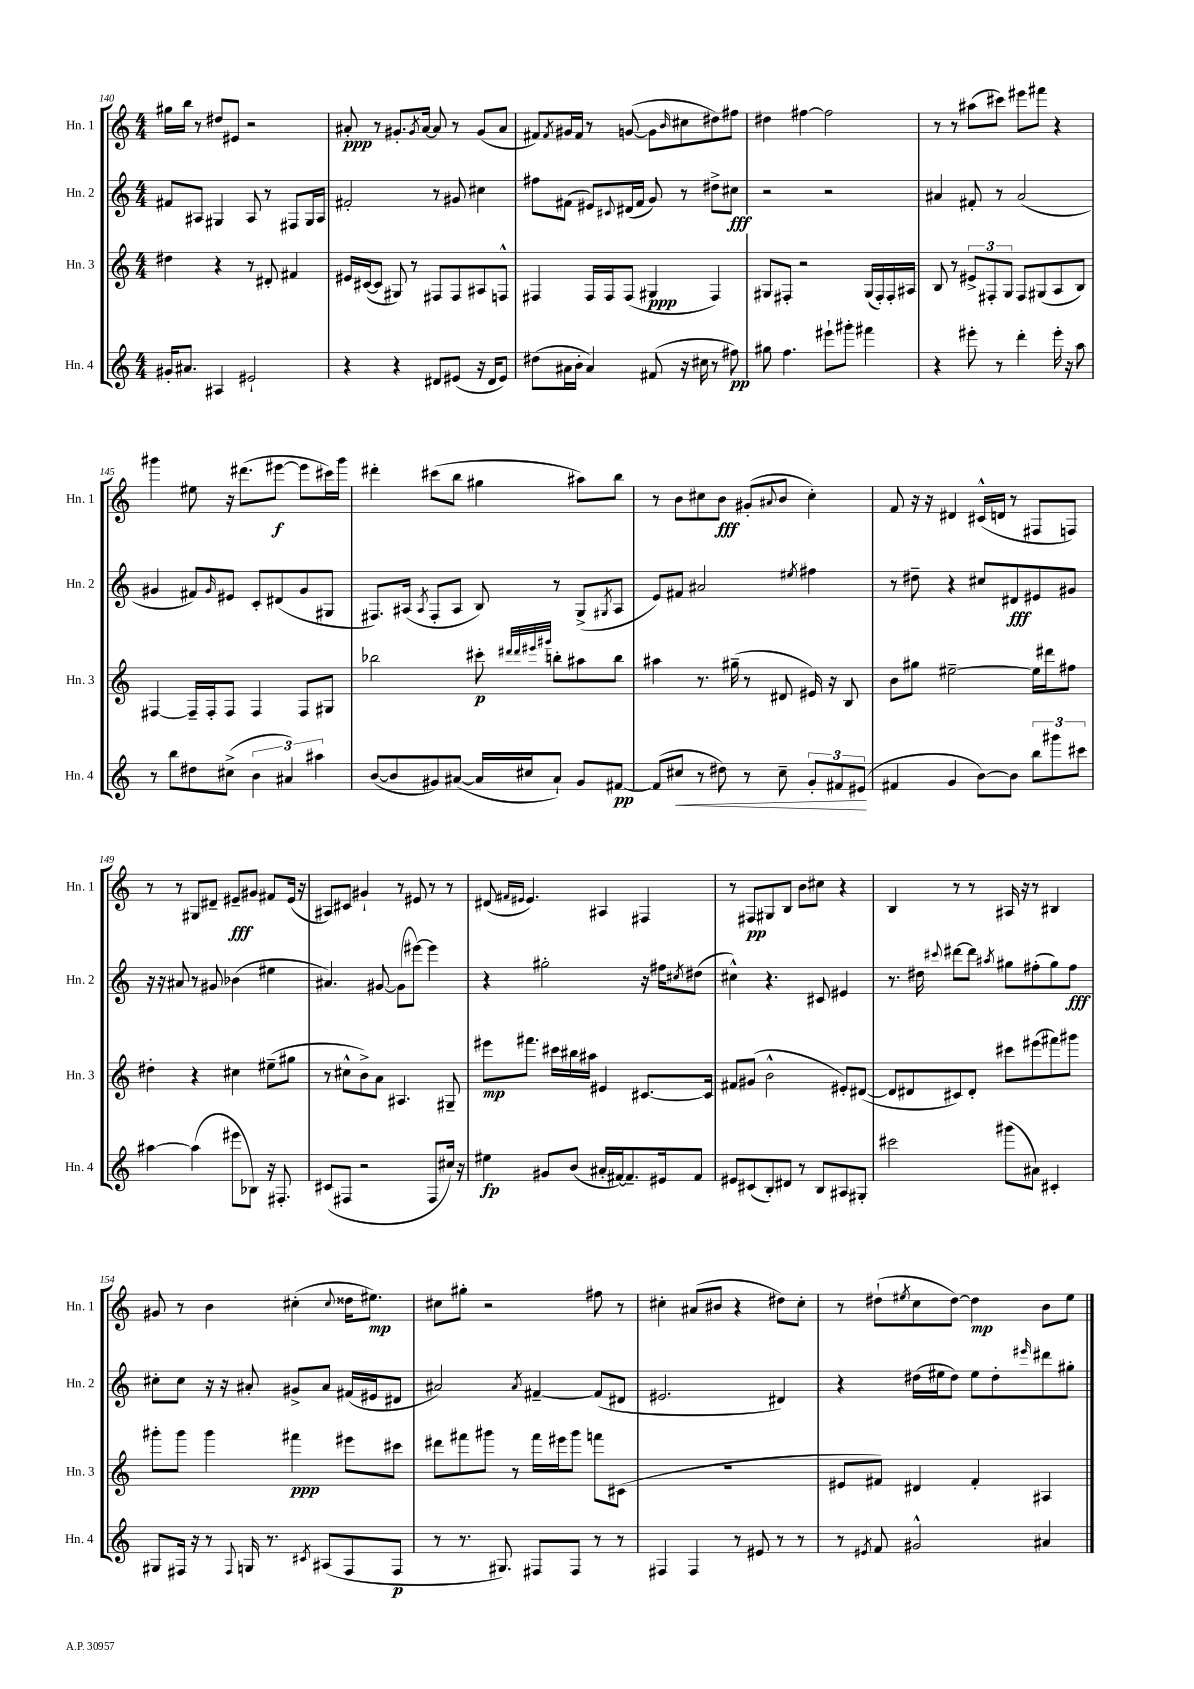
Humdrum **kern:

**kern	**dynam	**kern	**dynam	**kern	**dynam	**kern	**dynam
*part4	*part4	*part3	*part3	*part2	*part2	*part1	*part1
*staff4	*staff4	*staff3	*staff3	*staff2	*staff2	*staff1	*staff1
*I"Hn. 4	*	*I"Hn. 3	*	*I"Hn. 2	*	*I"Hn. 1	*
*I'Hn. 4	*	*I'Hn. 3	*	*I'Hn. 2	*	*I'Hn. 1	*
*clefG2	*	*clefG2	*	*clefG2	*	*clefG2	*
*k[]	*	*k[]	*	*k[]	*	*k[]	*
*M4/4	*	*M4/4	*	*M4/4	*	*M4/4	*
=140	=140	=140	=140	=140	=140	=140	=140
16g#X'/KL	.	4dd#X\	.	8f#X/L	.	16gg#X\LL	.
8.a#X/J	.	.	.	.	.	16bb\JJ	.
.	.	.	.	8A#X/J	.	8r	.
4A#X/	.	4r	.	4G#X/	.	8dd#X/L	.
.	.	.	.	.	.	8e#X/J	.
2e#X`/	.	8r	.	8A#/	.	2r	.
.	.	8d#X'/	.	8r	.	.	.
.	.	4f#X/	.	8F#X/L	.	.	.
.	.	.	.	16G#/L	.	.	.
.	.	.	.	16A#/JJ	.	.	.
=141	=141	=141	=141	=141	=141	=141	=141
4r	.	16e#X/LL	.	2f#X'/	.	8a#X'/	ppp
.	.	([16c#X/J	.	.	.	.	.
.	.	8c#/J]	.	.	.	8r	.
4r	.	8G#X/)	.	.	.	8.g#X'/L	.
.	.	8r	.	.	.	.	.
.	.	.	.	.	.	8qg#/	.
.	.	.	.	.	.	[16a#/Jk	.
8d#X/L	.	8F#X/L	.	8r	.	8a#/]	.
(8e#X/J	.	8F#/	.	8g#X/	.	8r	.
16r	.	8A#X/	.	4cc#X\	.	(8g#/L	.
16d#/KL	.	.	.	.	.	.	.
8e#/J)	.	8Fn^^/J	.	.	.	8a#/J	.
=142	=142	=142	=142	=142	=142	=142	=142
(8dd#X\L	.	4F#X/	.	8ff#X\L	.	8f#X/L)	.
.	.	.	.	.	.	8qf#/	.
16a#X\L	.	.	.	(8f#X\J	.	16g#X/L	.
16b'\JJ	.	.	.	.	.	16f#/JJ	.
4a#/)	.	16F#/LL	.	8e#X/L)	.	8r	.
.	.	16F#/J	.	.	.	.	.
.	.	.	.	8qqc#X/	.	.	.
.	.	(8F#/J	.	(16d#X/L	.	([8gn/	.
.	.	.	.	16f#/JJ	.	.	.
(8f#X/	.	4G#X/	ppp	8g/)	.	8g\L]	.
.	.	.	.	.	.	16qqb/	.
16r	.	.	.	8r	.	8cc#X\	.
16cc#X\	.	.	.	.	.	.	.
8r	.	4F#/)	.	8dd#X^\L	.	8dd#X\)	.
8ff#X\)	pp	.	.	8cc#X\J	fff	8ff#X\J	.
=143	=143	=143	=143	=143	=143	=143	=143
8gg#X\	.	8G#X/L	.	2r	.	4dd#X\	.
4.ff\	.	8F#X'/J	.	.	.	.	.
.	.	2r	.	.	.	[4ff#X\	.
8eee#X`\L	.	.	.	2r	.	2ff#\]	.
8ggg#X'\J	.	.	.	.	.	.	.
4fff#X\	.	(16G#/LL	.	.	.	.	.
.	.	16F#'/)	.	.	.	.	.
.	.	16F#'/	.	.	.	.	.
.	.	16A#X/JJ	.	.	.	.	.
=144	=144	=144	=144	=144	=144	=144	=144
4r	.	8B/	.	4a#X/	.	8r	.
.	.	8r	.	.	.	8r	.
8eee#X'\	.	12e#X^/L	.	8f#X'/	.	(8aa#X\L	.
.	.	12F#X'/	.	.	.	.	.
8r	.	.	.	8r	.	8ccc#X\J)	.
.	.	12G/J	.	.	.	.	.
4ddd'\	.	8F#/L	.	(2a#/	.	8eee#X\L	.
.	.	(8G#X/	.	.	.	8fff#X\J	.
16eee#'\	.	8A/	.	.	.	4r	.
16r	.	.	.	.	.	.	.
8aa\	.	8B/J)	.	.	.	.	.
!!LO:LB:g=z
=145	=145	=145	=145	=145	=145	=145	=145
8r	.	[4F#X/	.	4g#X/	.	4ggg#X\	.
8bb\L	.	.	.	.	.	.	.
8dd#X\	.	16F#~/LL]	.	8f#X/L)	.	8ee#X\	.
.	.	16F#'/J	.	.	.	.	.
.	.	.	.	16qqg#/	.	.	.
(8cc#X^\J	.	8F#/J	.	8e#X/J	.	16r	.
.	.	.	.	.	.	(8.ddd#X\L	.
6b\	.	4F#/	.	8c'/L	.	.	.
.	.	.	.	(8d#X/	.	[8eee#X\J	f
6a#X/)	.	.	.	.	.	.	.
.	.	8F#/L	.	8g#/	.	8eee#\L]	.
6aa#X\	.	.	.	.	.	.	.
.	.	8G#X/J	.	8G#X/J	.	16ccc#X\L)	.
.	.	.	.	.	.	16ggg#\JJ	.
=146	=146	=146	=146	=146	=146	=146	=146
([8b/L	.	2bb-X\	.	8.F#X/L)	.	4ddd#X'\	.
8b/]	.	.	.	.	.	.	.
.	.	.	.	(16A#X/Jk	.	.	.
.	.	.	.	8qA#/	.	.	.
8g#X/)	.	.	.	8F#'/L	.	(8ccc#X\L	.
([8a#X/J	.	.	.	8A#/J	.	8bb\J	.
16a#/LL]	.	8ccc#X'\	p	8B/)	.	4gg#X\	.
16cc#X/J	.	.	.	.	.	.	.
.	.	32qqddd#X/LLL	.	.	.	.	.
.	.	32qqddd#/	.	.	.	.	.
.	.	32qqeee#X/	.	.	.	.	.
.	.	32qqggg#X/JJJ	.	.	.	.	.
8a#`/J)	.	8bbn'\L	.	8r	.	.	.
8g#/L	.	8aa#X\	.	(8G^/L	.	8aa#X\L)	.
.	.	.	.	8qG#X/	.	.	.
[8f#X/J	pp	8bb\J	.	8A#/J	.	8bb\J	.
=147	=147	=147	=147	=147	=147	=147	=147
(8f#/L]	.	4aa#X\	.	8e/L)	.	8r	.
!	!LO:HP:b	!	!	!	!	!	!
8cc#X/J	<	.	.	8f#X/J	.	8b\L	.
8r	.	8.r	.	2a#X/	.	8cc#X\	.
8dd#X\)	.	.	.	.	.	8b\J	fff
.	.	(16gg#X~\	.	.	.	.	.
8r	.	8r	.	.	.	(8g#X'/L	.
.	.	.	.	.	.	8qqa#X/	.
8cc#~\	.	8d#X/	.	.	.	8b/J	.
.	.	.	.	8qee#X/	.	.	.
12g'/L	.	16e#X/)	.	4ff#X\	.	4cc#'\)	.
.	.	16r	.	.	.	.	.
12f#X/	.	.	.	.	.	.	.
.	.	8B/	.	.	.	.	.
(12e#X/J	.	.	.	.	.	.	.
.	[	.	.	.	.	.	.
=148	=148	=148	=148	=148	=148	=148	=148
4f#X/	.	8b\L	.	8r	.	8f/	.
.	.	8gg#X\J	.	8dd#X~\	.	16r	.
.	.	.	.	.	.	16r	.
4g/	.	[2ee#X~\	.	4r	.	4d#X/	.
[8b\L)	.	.	.	8cc#X/L	.	(16c#X^^/LL	.
.	.	.	.	.	.	16dn/JJ	.
8b\J]	.	.	.	8d#X/	fff	8r	.
12bb\L	.	16ee#\LL]	.	8e#X/	.	8F#X/L	.
.	.	16ddd#X\J	.	.	.	.	.
12ggg#X\	.	.	.	.	.	.	.
.	.	8ff#X\J	.	8g#X/J	.	8Fn/J)	.
12ccc#X\J	.	.	.	.	.	.	.
!!LO:LB:g=z
=149	=149	=149	=149	=149	=149	=149	=149
[4aa#X\	.	4dd#X'\	.	16r	.	8r	.
.	.	.	.	16r	.	.	.
.	.	.	.	8a#X/	.	8r	.
(4aa#\]	.	4r	.	8r	.	8G#X/L	.
.	.	.	.	8g#X/	.	8d#X~/J	.
8eee#X\L	.	4cc#X\	.	(4b-X\	.	8e#X~/L	fff
8B-X\J)	.	.	.	.	.	8g#X/J	.
16r	.	(8ee#X~\L	.	4ee#X\	.	8f#X/L	.
8.F#X'/	.	.	.	.	.	.	.
.	.	8gg#X\J	.	.	.	(16e#/Jk	.
.	.	.	.	.	.	16r	.
=150	=150	=150	=150	=150	=150	=150	=150
(8c#X/L	.	8r	.	4.a#X/)	.	8A#X/L)	.
8F#X/J	.	8cc#X^^\L	.	.	.	8c#X/J	.
2r	.	8b^\)	.	.	.	4g#X`/	.
.	.	8a\J	.	[8g#X/	.	.	.
.	.	4.A#X/	.	(8g#\L]	.	8r	.
.	.	.	.	[8eee#X\J)	.	8e#X/	.
8F#/L	.	.	.	4eee#\]	.	8r	.
16cc#X/Jk)	.	8G#X~/	.	.	.	8r	.
16r	.	.	.	.	.	.	.
=151	=151	=151	=151	=151	=151	=151	=151
4ee#X\	fp	8eee#X\L	mp	4r	.	(8d#X/	.
.	.	.	.	.	.	16qqf#X/LL	.
.	.	.	.	.	.	16qqe#X/JJ	.
.	.	8.fff#X\J	.	.	.	4.e#/)	.
8g#X/L	.	.	.	2gg#X'\	.	.	.
.	.	16ccc#X\LL	.	.	.	.	.
(8b/J	.	16bb#X\	.	.	.	.	.
.	.	16aa#X\JJ	.	.	.	.	.
16a#X'/LL	.	4e#X/	.	.	.	4A#X/	.
[16f#X/J)	.	.	.	.	.	.	.
8.f#~/]	.	.	.	.	.	.	.
.	.	[8.c#X/L	.	16r	.	4F#X/	.
16e#X/k	.	.	.	16ff#X\KL	.	.	.
.	.	.	.	8qcc#X/	.	.	.
8f#/J	.	.	.	(8dd#X\J	.	.	.
.	.	16c#/Jk]	.	.	.	.	.
=152	=152	=152	=152	=152	=152	=152	=152
8e#X/L	.	8f#X/L	.	4cc#X^^\)	.	8r	.
(8c#X/	.	(8g#X/J	.	.	.	8F#X/L	pp
8B'/)	.	2b^^\	.	4.r	.	8G#X/	.
8d#X/J	.	.	.	.	.	8B/J	.
8r	.	.	.	.	.	8b\L	.
8B/L	.	.	.	8c#X/	.	8cc#X\J	.
8A#X/	.	8e#X'/L)	.	4e#X/	.	4r	.
8G#X'/J	.	([8d#X/J	.	.	.	.	.
=153	=153	=153	=153	=153	=153	=153	=153
2ccc#X\	.	8d#/L]	.	8.r	.	4B/	.
.	.	8d#X/	.	.	.	.	.
.	.	.	.	16dd#X\	.	.	.
.	.	.	.	8qqccc#X/	.	.	.
.	.	8c#X/)	.	[8ddd#X\L	.	8r	.
.	.	8d#'/J	.	8ddd#\J]	.	8r	.
.	.	.	.	8qaa#X/	.	.	.
(8ggg#X\L	.	8ccc#X\L	.	8gg#X\L	.	16A#X/	.
.	.	.	.	.	.	16r	.
8a#X\J)	.	(8eee#X\	.	(8ff#X'\	.	8r	.
4c#X'/	.	8fff#X\)	.	8gg#\)	.	4B#X/	.
.	.	8ggg#X\J	.	8ff#\J	fff	.	.
!!LO:LB:g=z
=154	=154	=154	=154	=154	=154	=154	=154
8G#X/L	.	8ggg#X'\L	.	8cc#X'\L	.	8g#X/	.
16F#X/Jk	.	8ggg#\J	.	8cc#\J	.	8r	.
16r	.	.	.	.	.	.	.
8r	.	4ggg#\	.	16r	.	4b\	.
.	.	.	.	16r	.	.	.
8qqF#/	.	.	.	.	.	.	.
16Gn/	.	.	.	8a#X'/	.	.	.
8.r	.	.	.	.	.	.	.
.	.	4fff#X\	ppp	8g#X^/L	.	(4cc#X'\	.
8qc#X/	.	.	.	.	.	.	.
(8A#X/L	.	.	.	8a#/J	.	.	.
.	.	.	.	.	.	8qqcc#/	.
8F#/	.	8eee#X\L	.	(16f#X/LL	.	16dd##X\KL	.
.	.	.	.	16e#X/J	.	8.ee#X\J)	mp
8F#/J	p	8ccc#X\J	.	8d#X/J	.	.	.
=155	=155	=155	=155	=155	=155	=155	=155
8r	.	8ddd#X\L	.	2a#X/)	.	8cc#X\L	.
8.r	.	8fff#X\	.	.	.	8gg#X'\J	.
.	.	8ggg#X\J	.	.	.	2r	.
8.G#X/)	.	.	.	.	.	.	.
.	.	8r	.	.	.	.	.
.	.	.	.	8qa#/	.	.	.
8F#X/L	.	16fff#\LL	.	[4f#X~/	.	.	.
.	.	16eee#X\J	.	.	.	.	.
8F#/J	.	8ggg#\J	.	.	.	.	.
8r	.	8fffn\L	.	(8f#/L]	.	8ff#X\	.
8r	.	(8c#X\J	.	8d#X/J	.	8r	.
=156	=156	=156	=156	=156	=156	=156	=156
4F#X/	.	1r	.	2.e#X/	.	4cc#X'\	.
4F#/	.	.	.	.	.	(8a#X/L	.
.	.	.	.	.	.	8b#X/J	.
8r	.	.	.	.	.	4r	.
8e#X/	.	.	.	.	.	.	.
8r	.	.	.	4d#X/)	.	8dd#X\L)	.
8r	.	.	.	.	.	8cc#'\J	.
=157	=157	=157	=157	=157	=157	=157	=157
8r	.	8e#X/L	.	4r	.	8r	.
8qe#X/	.	.	.	.	.	.	.
8f/	.	8f#X/J)	.	.	.	(8dd#X`\L	.
.	.	.	.	.	.	8qee#X/	.
2g#X^^/	.	4d#X/	.	(16dd#X\LL	.	8cc\	.
.	.	.	.	16ee#X\J	.	.	.
.	.	.	.	8dd#\J)	.	[8dd#\J)	.
.	.	4f#'/	.	8ee#\L	.	4dd#\]	mp
.	.	.	.	8dd#'\	.	.	.
.	.	.	.	16qqeee#X/	.	.	.
4a#X/	.	4A#X/	.	8ddd#X\	.	8b\L	.
.	.	.	.	8gg#X'\J	.	8ee#\J	.
==	==	==	==	==	==	==	==
*-	*-	*-	*-	*-	*-	*-	*-
